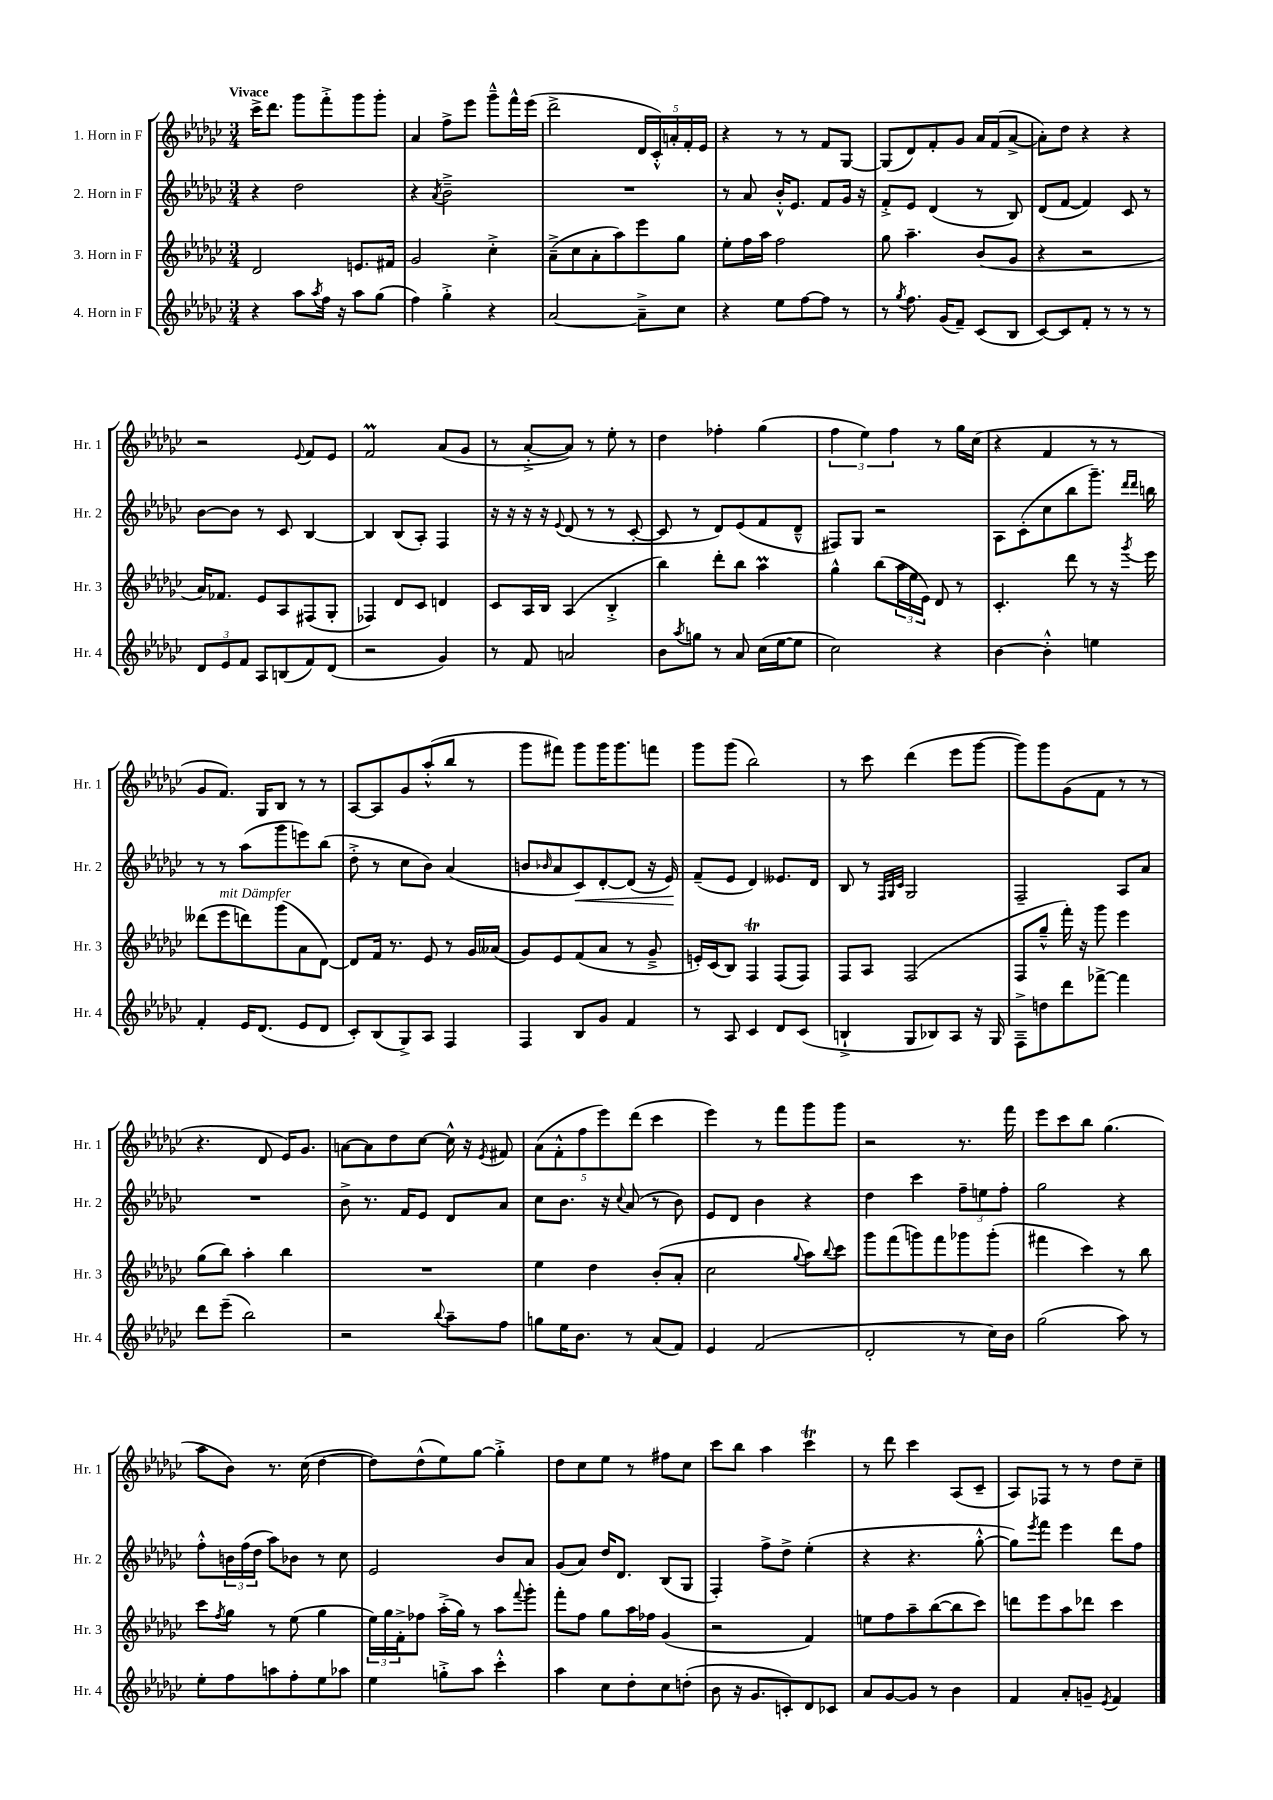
<<
\new StaffGroup <<
\new Staff = "s0" \with { instrumentName = "1. Horn in F" shortInstrumentName = "Hr. 1" } {
    \clef treble \key ges \major \numericTimeSignature \time 3/4 \tempo "Vivace"
    ces'''16-> des'''8. ges'''8 f'''8-.-> ges'''8 ges'''8-. |
    aes'4 f''8-> ees'''8 ges'''8---^ f'''16-^ ees'''16( |
    des'''2-> \tuplet 5/4 { des'16 ces'16-.-^) a'16-. f'16-. ees'16 } |
    r4 r8 r8 f'8 ges8~ |
    ges8( des'8) f'8-. ges'8 aes'16 f'16( aes'8~-> |
    aes'8-.) des''8 r4 r4 |
    r2 \appoggiatura { ees'8 } f'8 ees'8 |
    f'2\prall aes'8( ges'8 |
    r8 aes'8~-.-> aes'8) r8 ees''8-. r8 |
    des''4 fes''4-. ges''4( |
    \tuplet 3/2 { f''4 ees''4) f''4 } r8 ges''16 ces''16( |
    r4 f'4 r8 r8 |
    ges'8 f'8.) ges16 bes8 r8 r8 |
    aes8~ aes8 ges'8 aes''8-.-^( bes''8 r8 |
    ges'''8 fis'''8) ges'''8 ges'''16 ges'''8. f'''8 |
    ges'''8 ges'''8( bes''2) |
    r8 ces'''8 des'''4( ees'''8 ges'''8~ |
    ges'''8) ges'''8 ges'8( f'8 r8 r8 |
    r4. des'8 ees'16) ges'8. |
    a'8~ a'8 des''8 ces''8~ ces''16-^ r16 \acciaccatura { ees'8 } fis'8 |
    \tuplet 5/4 { aes'8( f'8-.-^ f''8 ees'''8) des'''8( } ces'''4 |
    ees'''4) r8 f'''8 ges'''8 ges'''8 |
    r2 r8. f'''16 |
    ees'''8 ces'''8 bes''8 ges''4.( |
    aes''8 bes'8) r8. ces''16( des''4~ |
    des''8) des''8-^( ees''8) ges''8~ ges''4-.-> |
    des''8 ces''8 ees''8 r8 fis''8 ces''8 |
    ces'''8 bes''8 aes''4 ces'''4\trill |
    r8 des'''8 ces'''4 aes8( ces'8-- |
    aes8) fes8 r8 r8 des''8 ces''8-- \bar "|." |
}
\new Staff = "s1" \with { instrumentName = "2. Horn in F" shortInstrumentName = "Hr. 2" } {
    \clef treble \key ges \major \numericTimeSignature \time 3/4
    r4 des''2 |
    r4 \acciaccatura { aes'8 } bes'2---> |
    R2. |
    r8 aes'8 bes'16-.-^ ees'8. f'8 ges'16 r16 |
    f'8-.-> ees'8 des'4( r8 bes8) |
    des'8( f'8~ f'4) ces'8 r8 |
    bes'8~ bes'8 r8 ces'8 bes4~ |
    bes4 bes8( aes8-.) f4 |
    r16 r16 r16 r16 \appoggiatura { ees'8 } des'8( r8 r8 ces'8~-. |
    ces'8 r8 des'8) ees'8( f'8 des'8---^ |
    fis8) ges8 r2 |
    aes8 ces'8-.( ces''8 bes''8 ges'''8.--) \grace { des'''16 des'''16 } b''16 |
    r8 r8 aes''8( ges'''8 e'''8) bes''8( |
    des''8-.-> r8 ces''8 bes'8) aes'4( |
    b'8 \grace { bes'16 } aes'8 ces'8\<) des'8~-. des'8( r16 ees'16\!) |
    f'8--( ees'8 des'4) eeses'8. des'16 |
    bes8 r8 \grace { f32 ges32 ces'32 } ges2 |
    f2-- aes8 aes'8 |
    R2. |
    bes'8-> r8. f'16 ees'8 des'8 aes'8 |
    ces''8 bes'8. r16 \appoggiatura { ces''8 } aes'8( r8 bes'8) |
    ees'8 des'8 bes'4 r4 |
    des''4 ces'''4 \tuplet 3/2 { f''8-- e''8 f''8-. } |
    ges''2 r4 |
    f''8-.-^ \tuplet 3/2 { b'16 f''16( des''16 } aes''8) bes'8 r8 ces''8 |
    ees'2 bes'8 aes'8 |
    ges'8( aes'8) des''16 des'8. bes8( ges8 |
    f4-.) f''8-> des''8-> ees''4-.( |
    r4 r4. ges''8~-.-^ |
    ges''8) \acciaccatura { ees'''8 } f'''8 ees'''4 des'''8 f''8 \bar "|." |
}
\new Staff = "s2" \with { instrumentName = "3. Horn in F" shortInstrumentName = "Hr. 3" } {
    \clef treble \key ges \major \numericTimeSignature \time 3/4
    des'2 e'8. fis'16 |
    ges'2 ces''4-.-> |
    aes'8--->( ces''8 aes'8-. aes''8) ees'''8 ges''8 |
    ees''8-. f''16 aes''16 f''2 |
    ges''8 aes''4.-- bes'8( ges'8 |
    r4 r2 |
    aes'16) fes'8. ees'8 aes8 fis8( ges8-. |
    fes4) des'8 ces'8 d'4 |
    ces'8 aes16 bes16 aes4( bes4-.-> |
    bes''4) des'''8-. bes''8 aes''4\prall |
    ges''4-^ bes''8( \tuplet 3/2 { aes''16 ees''16 ees'16) } des'8 r8 |
    ces'4.-. des'''8 r8 r16 \acciaccatura { ges'''8 } ees'''16 |
    deses'''8( ees'''8^\markup { \italic "mit Dämpfer" } d'''8) ges'''8( aes'8 des'8~) |
    des'8 f'16 r8. ees'8 r8 ges'16 aeses'16( |
    ges'8) ees'8 f'8( aes'8 r8 ges'8---> |
    e'16-.) ces'16( bes8) f4\trill f8( f8) |
    f8 aes8 f2( |
    f8 ges''8---^ f'''16-.) r16 ges'''8 ees'''4 |
    ges''8( bes''8) aes''4-. bes''4 |
    R2. |
    ees''4 des''4 bes'8-.( aes'8-. |
    ces''2 \appoggiatura { ges''8 } aes''8) \appoggiatura { bes''8 } ces'''8 |
    ges'''8 f'''8( g'''8) f'''8 ges'''8 ges'''8-.( |
    fis'''4 ces'''4) r8 bes''8 |
    ces'''8 \acciaccatura { f''8 } ges''8 r8 ees''8( ges''4 |
    \tuplet 3/2 { ees''16) ges''16 f'16-.-> } fes''8 aes''16-.->( ges''16) r8 aes''8 \appoggiatura { f'''8 } ges'''8-. |
    f'''8-. f''8 ges''8 aes''16 fes''16 ges'4( |
    r2 f'4) |
    e''8 f''8 aes''8-- bes''8~( bes''8 ces'''8) |
    d'''8 ees'''8 aes''8 des'''8 ces'''4 \bar "|." |
}
\new Staff = "s3" \with { instrumentName = "4. Horn in F" shortInstrumentName = "Hr. 4" } {
    \clef treble \key ges \major \numericTimeSignature \time 3/4
    r4 aes''8 \acciaccatura { aes''8 } f''16 r16 aes''8 ges''8( |
    f''4) ges''4-.-> r4 |
    aes'2~ aes'8---> ces''8 |
    r4 ees''8 f''8~ f''8 r8 |
    r8 \acciaccatura { ges''8 } f''8. ges'16( f'8--) ces'8( bes8 |
    ces'8~) ces'8 f'8-. r8 r8 r8 |
    \tuplet 3/2 { des'8 ees'8 f'8 } aes8 b8( f'8) des'8( |
    r2 ges'4) |
    r8 f'8 a'2 |
    bes'8 \acciaccatura { aes''8 } g''8 r8 aes'8 ces''16( ees''16~ ees''8 |
    ces''2) r4 |
    bes'4~ bes'4-.-^ e''4 |
    f'4-. ees'16 des'8.( ees'8 des'8 |
    ces'8-.) bes8( ges8->) aes8 f4 |
    f4 bes8 ges'8 f'4 |
    r8 aes8 ces'4 des'8 ces'8( |
    b4-!-> ges8 bes8) aes8 r16 ges16 |
    f8---> d''8 des'''8 fes'''8~-> fes'''4 |
    des'''8 ees'''8--( bes''2) |
    r2 \appoggiatura { bes''8 } aes''8-- f''8 |
    g''8 ees''16 bes'8. r8 aes'8( f'8) |
    ees'4 f'2( |
    des'2-. r8 ces''16) bes'16 |
    ges''2( aes''8) r8 |
    ees''8-. f''8 a''8 f''8-. ees''8 aes''8 |
    ees''4 g''8-.-> aes''8 ces'''4-.-^ |
    aes''4 ces''8 des''8-. ces''8 d''8-.( |
    bes'8 r16 ges'8. c'8-.) des'8 ces'8 |
    aes'8 ges'8~ ges'8 r8 bes'4 |
    f'4 aes'8-. g'8-- \acciaccatura { ees'8 } f'4 \bar "|." |
}
>>
>>
\layout { \context { \Score \remove "Bar_number_engraver" } }
